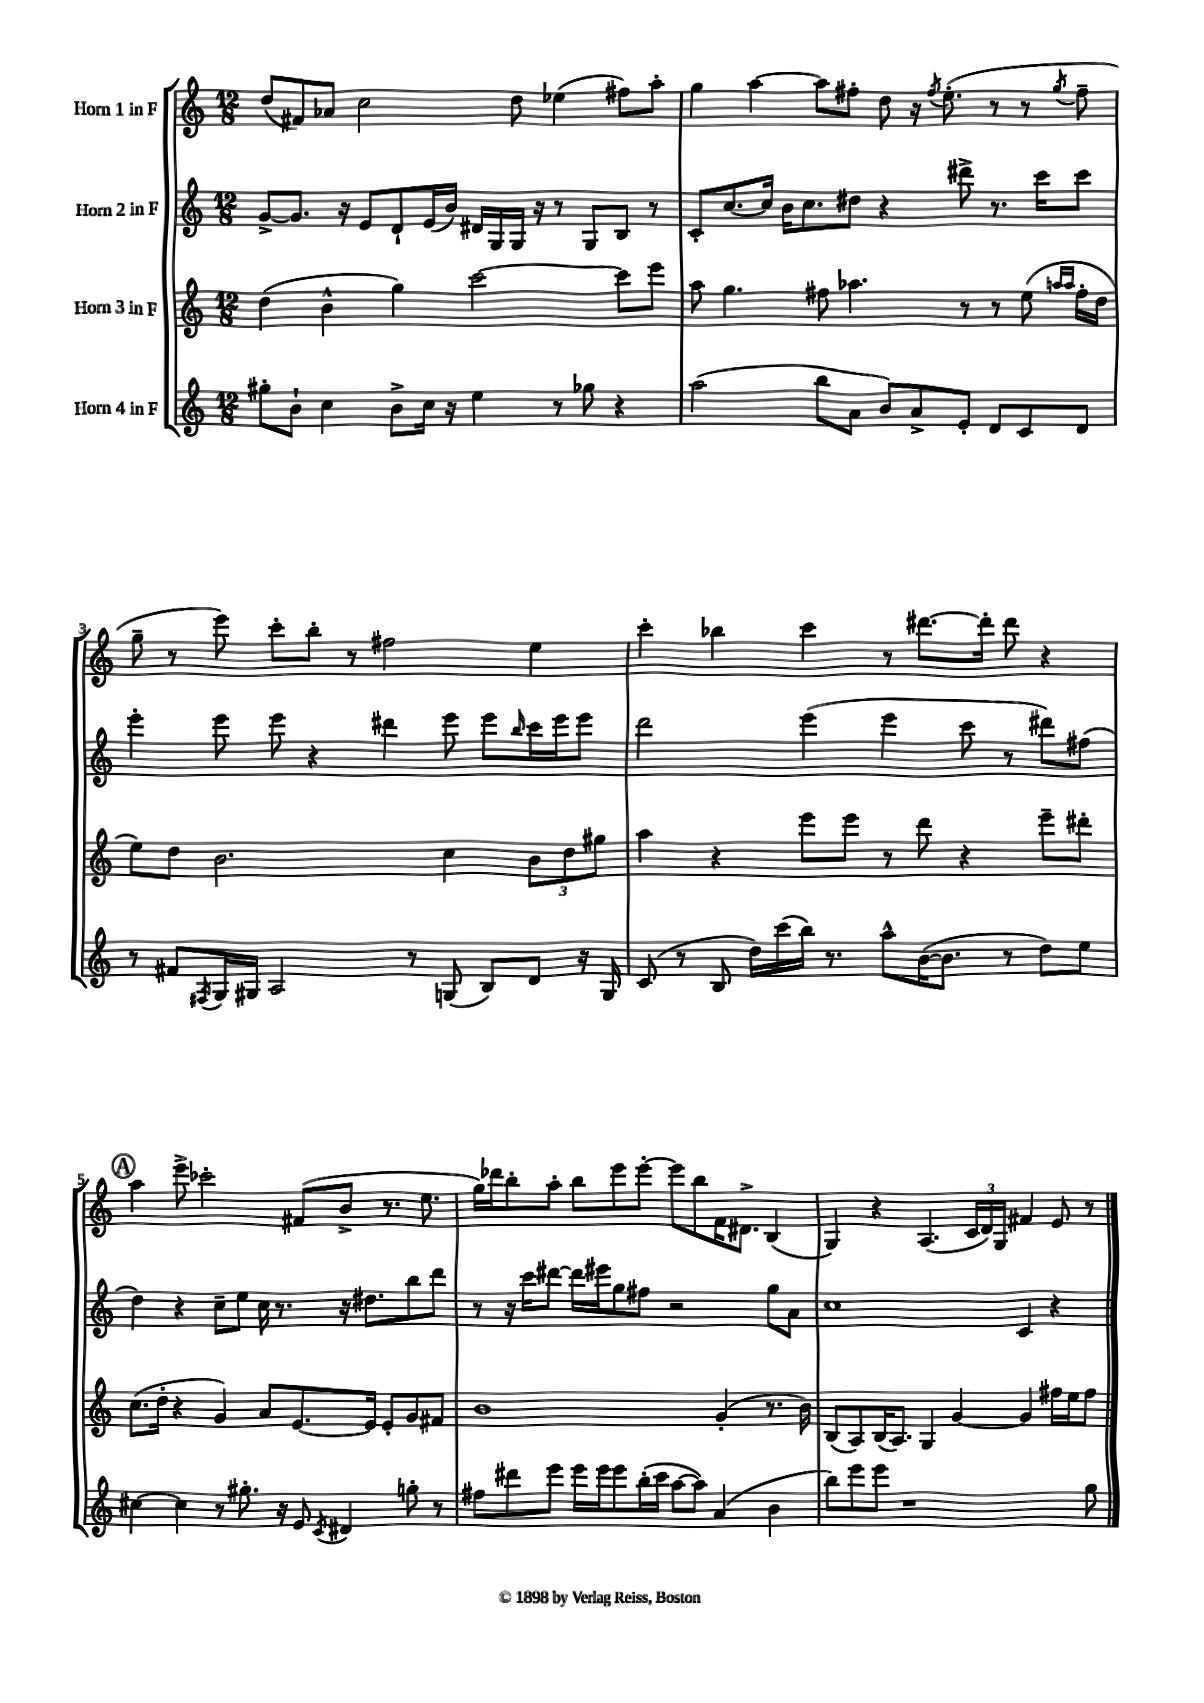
<<
\new StaffGroup <<
\new Staff = "s0" \with { instrumentName = "Horn 1 in F" } {
    \clef treble \key c \major \numericTimeSignature \time 12/8
    d''8( fis'8) aes'8 c''2 d''8 ees''4( fis''8) a''8-. |
    g''4 a''4~ a''8 fis''8-. d''8 r16 \acciaccatura { fis''8 } e''8.-.( r8 r8 \acciaccatura { g''8 } fis''8-- |
    g''8-- r8 e'''8) c'''8-. b''8-. r8 fis''2 e''4 |
    c'''4-. bes''4 c'''4 r8 dis'''8.~ dis'''16-. dis'''8 r4 |
    \mark \markup { \circle "A" } a''4 e'''8-> ces'''2-. fis'8( b'8-> r8. e''8. |
    g''16) des'''16 b''8-. a''8-. b''8 e'''8 e'''8~-. e'''8 b''8 f'16 dis'8.-> b4( |
    g4) r4 a4.( \tuplet 3/2 { c'16 d'16) g16 } fis'4 e'8 r8 \bar "|." |
}
\new Staff = "s1" \with { instrumentName = "Horn 2 in F" } {
    \clef treble \key c \major \numericTimeSignature \time 12/8
    g'8~-> g'8. r16 e'8 d'8-! e'16( b'16) dis'16 g16 g16 r16 r8 g8 b8 r8 |
    c'8-. c''8.~ c''16 b'16 c''8. dis''8 r4 dis'''8-> r8. c'''16 c'''8 |
    e'''4-. e'''8 e'''8 r4 dis'''4 e'''8 e'''8 \grace { b''16 } c'''16 e'''16 e'''8 |
    d'''2 e'''4( e'''4 c'''8 r8 dis'''8) fis''8( |
    \mark \markup { \circle "A" } d''4) r4 c''8-- e''8 c''16 r8. r16 dis''8. b''8 d'''8 |
    r8 r16 c'''16 dis'''8~ dis'''16 eis'''16 g''8 fis''8 r2 g''8 a'8 |
    c''1 c'4 r4 \bar "|." |
}
\new Staff = "s2" \with { instrumentName = "Horn 3 in F" } {
    \clef treble \key c \major \numericTimeSignature \time 12/8
    d''4( b'4-^ g''4) c'''2~ c'''8 e'''8 |
    a''8 g''4. fis''8 aes''4. r8 r8 e''8( \grace { a''16 a''16 } fis''16-. d''16 |
    e''8) d''8 b'2. c''4 \tuplet 3/2 { b'8 d''8 gis''8 } |
    a''4 r4 e'''8 e'''8 r8 d'''8 r4 e'''8-- dis'''8-. |
    \mark \markup { \circle "A" } c''8.( d''16-. r4 g'4) a'8 e'8.~ e'16 e'8-. g'8 fis'8 |
    b'1 g'4-.( r8. b'16) |
    b8( a8) b16( a8.) g4 g'4~ g'4 fis''16 e''16 fis''8 \bar "|." |
}
\new Staff = "s3" \with { instrumentName = "Horn 4 in F" } {
    \clef treble \key c \major \numericTimeSignature \time 12/8
    gis''8-. b'8-! c''4 b'8-> c''16 r16 e''4 r8 ges''8 r4 |
    a''2( b''8 a'8 b'8) a'8-> e'8-. d'8 c'8 d'8 |
    r8 fis'8 \acciaccatura { fis8 } g16 gis16 a2 r8 g8( b8) d'8 r16 g16 |
    c'8( r8 b8 d''16) c'''16( b''16) r8. a''8-^ b'16~( b'8. r8 d''8) e''8 |
    \mark \markup { \circle "A" } cis''4~ cis''4 r8 gis''8.-. r16 e'8 \acciaccatura { c'8 } dis'4 g''8-. r8 |
    fis''8 dis'''8 e'''8 e'''16 e'''16 e'''8 b''16-.( c'''16 a''8~ a''8) a'4( b'4 |
    b''8) e'''8 e'''8 r1 g''8 \bar "|." |
}
>>
>>
